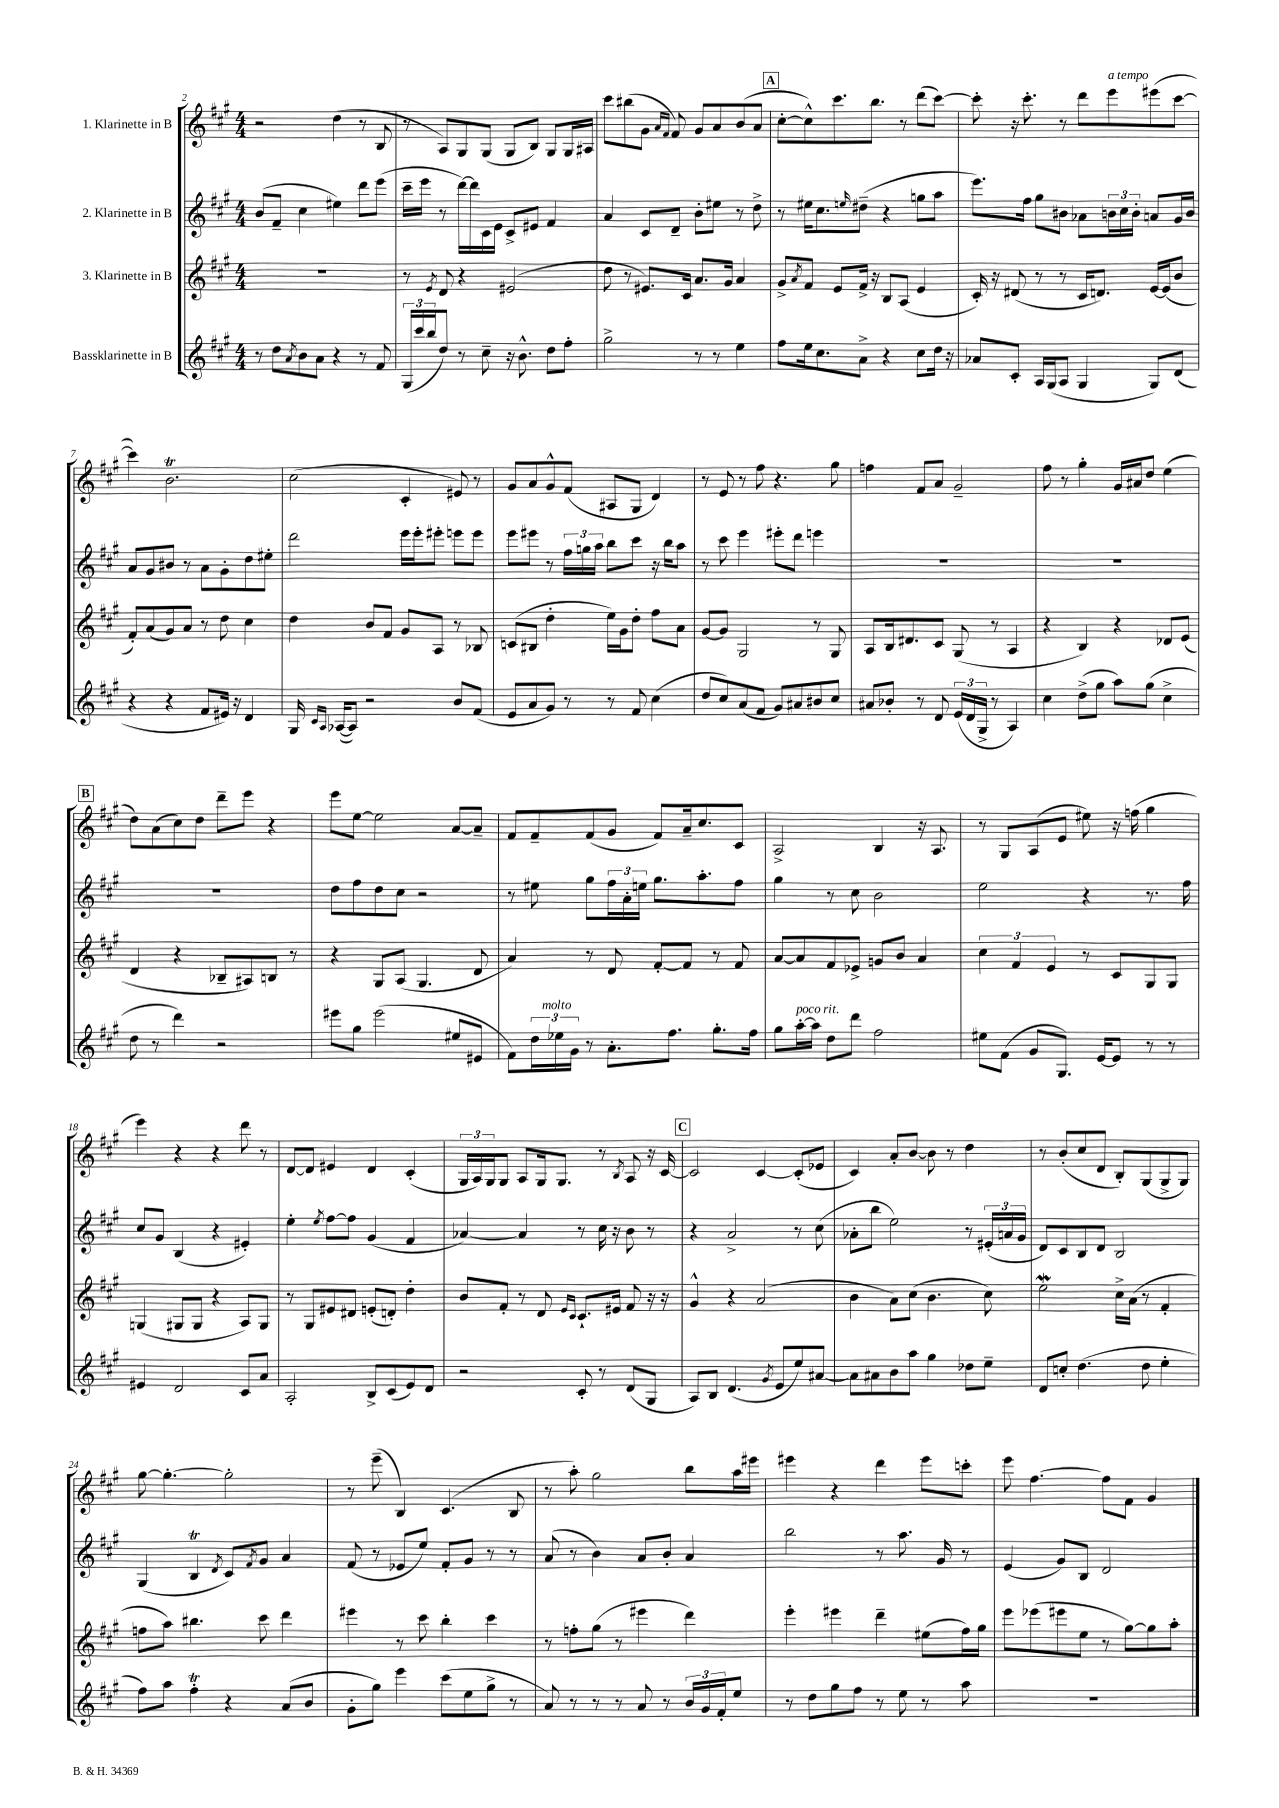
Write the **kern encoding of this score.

**kern	**kern	**kern	**kern
*staff4	*staff3	*staff2	*staff1
*clefG2	*clefG2	*clefG2	*clefG2
*k[f#c#g#]	*k[f#c#g#]	*k[f#c#g#]	*k[f#c#g#]
*M4/4	*M4/4	*M4/4	*M4/4
8r	1r	(8b	2r
8dd	.	8f#~	.
8qa	.	.	.
8b	.	4cc#	.
8a	.	.	.
4r	.	4ee#)	(4dd
8r	.	8ddd	8r
8f#	.	(8eee	8B
=	=	=	=
(24G#	8r	16ccc#~	8r
24ccc#	.	.	.
.	.	16eee	.
24bb	.	.	.
.	8qe	.	.
8dd)	8d	8r	8A)
8r	4r	[16ddd)	8G#
.	.	16ddd]	.
8cc#~	.	16c#	(8G#
.	.	16e	.
16r	(2e#	8c#^	8G#
8.b^^	.	.	.
.	.	8e#	8B)
8dd	.	4f#	8G#
8ff#'	.	.	16G#
.	.	.	16A#
=	=	=	=
2gg#^	8dd	4a	8ccc#
.	8r	.	(8bb#
.	8.e#)	8c#	8g#
.	.	.	16qqa
.	.	.	16qqf#
.	.	8d~	8f#)
.	16c#	.	.
8r	8.a	8b'	8g#
8r	.	8ee#	8a
.	16g#	.	.
4ee	4a	8r	(8b
.	.	8dd^	8a
=	=	=	=
8ff#	8g#^	8r	[8cc#'
.	8qa	.	.
16ee	8f#	16ee#	8cc#^^])
8.cc#	.	8.cc#	.
.	8e	.	8.ccc#
.	.	16qqee	.
8a^	16f#^	(8dd#~	.
.	16r	.	8.bb
4r	8B	4r	.
.	(8A	.	8r
8cc#	4e	8gg	(8ddd
16dd	.	8aa	[8ccc#)
16r	.	.	.
=	=	=	=
8a-	16c#')	8.eee)	8ccc#']
.	16r	.	.
8c#'	(8d#	.	16r
.	.	16ff#	8.ccc#'
16A	8r	8gg#	.
(16G#	.	.	.
8A	8r	8b#	8r
4G#	16c#	8a-	8ddd
.	8.d)	.	.
.	.	24b	8eee
.	.	24cc#	.
.	.	24b'	.
8G#)	[16e	8a	(8eee#
.	(16e]	.	.
(8d	8b	16g#	[8ccc#
.	.	16b	.
=	=	=	=
4r	8f#')	8a	4ccc#])
.	(8a	8g#	.
4r	8g#)	8b#	2.b
.	8a	8r	.
8f#	8r	8a	.
16e#)	8dd	8g#'	.
16r	.	.	.
4d	4cc#	8dd	.
.	.	8ee#'	.
=	=	=	=
16G#	4dd	2ddd	(2cc#
16qqc#	.	.	.
16qqA	.	.	.
([16A-	.	.	.
8A-])	.	.	.
2r	8b	.	.
.	8f#	.	.
.	8g#	16eee	4c#'
.	.	16eee'	.
.	8A	8eee#'	.
8b	8r	8eee	8e#)
(8f#	8B-	8eee	8r
=	=	=	=
8e	(8c	8eee	8g#
8a	8B#	8eee#	8a
8g#)	4dd'	8r	8g#^^
8r	.	24ff#	(8f#
.	.	24gg	.
.	.	24aa	.
8r	16ee)	8bb	8A#
.	16g#	.	.
8f#	8dd'	8ccc#	8G#
(4cc#	8ff#	16r	4d)
.	.	16bb	.
.	8a	8aa	.
=	=	=	=
8dd	[8g#	8r	8r
8cc#)	8g#]	8ccc#	8e
(8a	2G#	4eee	8r
8f#	.	.	8ff#
8g#)	.	8eee#'	4.r
8a#	.	8ddd	.
8b#	8r	4eee	.
8cc#	8G#	.	8gg#
=	=	=	=
8a#	8A	1r	4ff
8b-'	16B	.	.
.	8.d#	.	.
8r	.	.	8f#
8d	8c#	.	8a
(24e	(8G#	.	2g#~
24d	.	.	.
24G#^	.	.	.
8r	8r	.	.
4A)	4A	.	.
=	=	=	=
4cc#	4r	1r	8ff#
.	.	.	8r
(8dd^	4B)	.	4gg#'
8gg#	.	.	.
8aa)	4r	.	16g#
.	.	.	16a#
(8gg#	.	.	8dd
4cc#^	8d-	.	(4ee
.	(8e	.	.
=	=	=	=
8dd	4d	1r	8dd)
8r	.	.	(8a
4ddd)	4r	.	8cc#)
.	.	.	8dd
2r	8B-~	.	8ddd~
.	8A#)	.	8eee
.	8B	.	4r
.	8r	.	.
=	=	=	=
8eee#	4r	8dd	8eee
8gg#	.	8ff#	[8ee
(2eee#	8G#	8dd	2ee]
.	(8A	8cc#	.
.	4.G#	2r	.
8ee#	.	.	[8a
8e#	8d	.	8a~]
=	=	=	=
8f#)	4a)	8r	8f#
24dd	.	8ee#	8f#~
24ee-	.	.	.
24g#	.	.	.
8r	8r	8gg#	(8f#
8.a'	8d	24ff#	8g#
.	.	24a'	.
.	.	24ee	.
.	[8f#'	8.gg#	8f#)
8.ff#	.	.	.
.	8f#]	.	16a~
.	.	8.aa'	8.cc#
8.gg#'	8r	.	.
.	8f#	8ff#	8c#
16ff#	.	.	.
=	=	=	=
8gg#	[8a	4gg#	2A^
[16aa'	8a]	.	.
16aa]	.	.	.
8dd	8f#	8r	.
8ddd	8e-^	8cc#	.
2ff#	8g	2b	4B
.	8b	.	.
.	4a	.	16r
.	.	.	8.A
=	=	=	=
8ee#	6cc#	2ee	8r
(8f#	.	.	8G#
.	6f#	.	.
8g#	.	.	(8A
.	6e	.	.
8.G#)	.	.	8e
.	8r	4r	8ee#)
[16e	.	.	.
8e]	8c#	.	16r
.	.	.	(16ff
8r	8G#	8.r	4gg#
8r	8G#	.	.
.	.	16ff#	.
=	=	=	=
4e#	(4G	8cc#	4eee)
.	.	8g#	.
2d	8G#	(4B	4r
.	8G#	.	.
.	4r	4r	4r
8c#	8A)	4e#')	8ddd
8a	8G#	.	8r
=	=	=	=
2A'	8r	4ee'	[8d
.	8G#	.	8d]
.	.	8qee	.
.	8e#	[8ff#	4e#
.	8d#	8ff#]	.
8B^	(8e'	(4g#	4d
(8c#	8d')	.	.
8e)	4dd'	4f#	(4c#'
8d	.	.	.
=	=	=	=
2r	8b	[4a-)	24G#
.	.	.	24A)
.	.	.	24G#
.	8f#'	.	8G#
.	8r	4a-]	8A
.	8d	.	16G#
.	.	.	8.G#
.	16qqe	.	.
.	16qqc#	.	.
8c#'	8.c#`	8r	.
8r	.	16cc#	8r
.	16e#	16r	.
.	.	.	8qB
(8d	8f#	8b	8A
8G#	16r	8r	16r
.	16r	.	[16c#
=	=	=	=
8A)	4g#^^	4r	2c#]
8B	.	.	.
(4.d	4r	2a^	.
.	(2a	.	[4c#
8qg#	.	.	.
8e	.	.	.
8ee)	.	8r	(8c#']
[8a#	.	(8cc#	8e-
=	=	=	=
8a#]	4b	8a-'	4c#)
8a#	.	8bb	.
8b	8a)	2ee)	8a'
8aa	(8cc#	.	[8b
4gg#	4.b	.	8b]
.	.	.	8r
8dd-	.	8r	4dd
8ee~	8cc#)	(24e#'	.
.	.	24a	.
.	.	24g#	.
=	=	=	=
8d	2ee	8d)	8r
8cc'	.	8c#	(8b'
(4.dd	.	8B	8cc#
.	.	8d	8d
.	16cc#^	2B	8B')
.	(16a	.	.
8dd	8r	.	(8G#
4ee'	4f#'	.	8G#^
.	.	.	8G#)
=	=	=	=
8ff#)	8ff	(4G#	[8gg#
8aa	8aa)	.	4.gg#'_
4ff#'	4.bb#	4B	.
.	.	8qd	.
4r	.	8c#)	2gg#']
.	.	8qf#	.
.	8ccc#	8g#	.
(8a	4ddd	4a	.
8b	.	.	.
=	=	=	=
8g#'	4eee#	(8f#	8r
8gg#)	.	8r	(8eee~
4eee	8r	8e-	4B)
.	8ccc#	8ee)	.
(8ccc#	4bb'	8f#'	(4.c#
8ee	.	8g#	.
8gg#^	4ccc#	8r	.
8r	.	8r	8B
=	=	=	=
8a)	8r	(8a	8r
8r	8ff'	8r	8aa')
8r	(8gg#	4b)	2gg#
8r	8r	.	.
8a	4eee#	8a	.
8r	.	8b'	.
24b	4ddd)	4a	8bb
24g#	.	.	.
24f#'	.	.	.
8ee	.	.	16aa
.	.	.	16eee#
=	=	=	=
8r	4eee'	2bb	4eee#
8dd	.	.	.
8gg#	4eee#	.	4r
8ff#	.	.	.
8r	4ddd~	8r	4ddd
8ee	.	8.aa	.
8r	(8ee#	.	8eee#
.	.	16g#	.
8aa	16ff#)	8r	8ccc'
.	16gg#	.	.
=	=	=	=
1r	8eee	(4e	8eee
.	(8eee-	.	[4.ff#
.	8eee#	8g#)	.
.	8ee	8B	.
.	8r	2d	8ff#]
.	[8gg#)	.	8f#
.	8gg#]	.	4g#
.	8aa'	.	.
==	==	==	==
*-	*-	*-	*-
